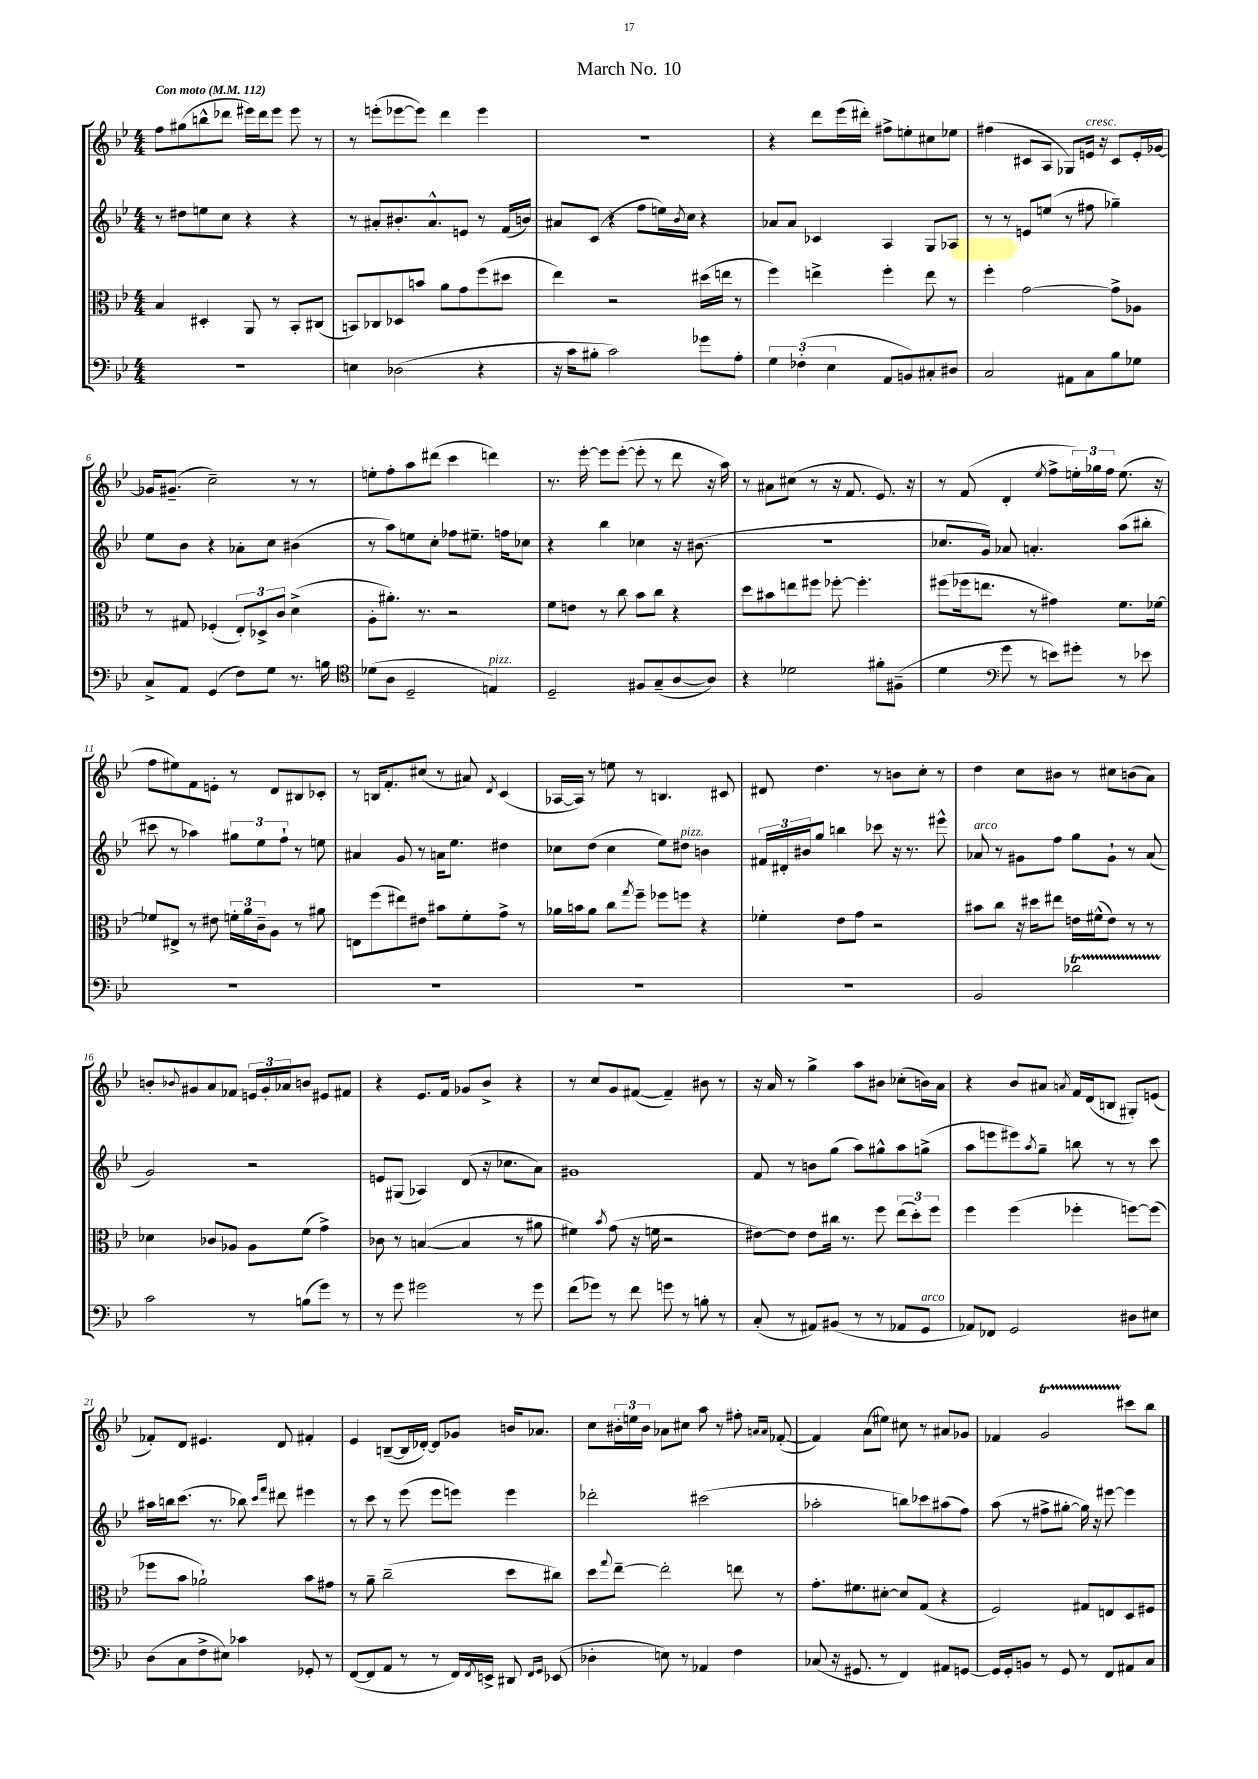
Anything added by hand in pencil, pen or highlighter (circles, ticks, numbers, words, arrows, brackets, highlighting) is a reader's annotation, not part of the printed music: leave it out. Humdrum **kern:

**kern	**kern	**kern	**kern
*part4	*part3	*part2	*part1
*staff4	*staff3	*staff2	*staff1
*clefF4	*clefC3	*clefG2	*clefG2
*k[b-e-]	*k[b-e-]	*k[b-e-]	*k[b-e-]
*M4/4	*M4/4	*M4/4	*M4/4
*MM112	*MM112	*MM112	*MM112
=1	=1	=1	=1
!	!	!	!LO:TX:a:B:t=Con moto
1r	4B-/	8r	8ff\L
.	.	8dd#X\L	(8gg#X\
.	4D#X'/	8een\	8bbn^^\
.	.	8cc\J	8ddd-X\J
.	8AA/	4r	16eee#X\LL)
.	.	.	16ddd-\J
.	8r	.	8eee#\J
.	8BB-'/L	4r	8eee#\
.	(8C#X/J	.	8r
=2	=2	=2	=2
4En\	8BBn/L)	8r	8r
.	8C-X/	8a#X'/L	(8eeen'\L
(2D-X\	8D-X/	8.b#X'/	[8eee-X\
.	8bn/J	.	8eee-\J])
.	.	8.a#^^/	.
.	8a\L	.	4ddd\
.	8g\	8en/J	.
4r	(8ff\	8r	4eee-\
.	8dd#X\J	(16f/LL	.
.	.	16bn/JJ)	.
=3	=3	=3	=3
16r	4ee-\)	8a#X/L	1r
16c\KL	.	.	.
8B#X'\J	.	(8c/J	.
2c\)	2r	4r	.
.	.	8ff\L	.
.	.	16een\L)	.
.	.	8qb-/	.
.	.	16cc\JJ	.
8g-X\L	(16dd#X\LL	4r	.
.	16een\JJ	.	.
8A'\J	8r	.	.
=4	=4	=4	=4
6G\	4ff\)	8a-X/L	4r
.	.	8a-/J	.
(6F-X'\	.	.	.
.	4een^\	4c-X/	8ddd\L
6E-\	.	.	.
.	.	.	(16eee-\L
.	.	.	16ddd#X'\JJ)
8AA/L	4ff'\	4A/	8ff#X^\L
8BBn/)	.	.	8een'\
8C#X'/	8ee\	8G/L	8cc#X\
8D#X/J	8r	8A-X/J	8ee-X\J
=5	=5	=5	=5
2C/	4ff'\	8r	(4ff#X\
.	.	8r	.
.	[2g\	8en/L	8c#X/L
.	.	(8een/J	8A/J
8AA#X\L	.	8r	8G-X/L)
!	!	!	!LO:TX:a:i:t=cresc.
8C\	.	8ff#X\	16en/Jk
.	.	.	16r
8B-\	8g^\L]	4gg-X~\)	8c#/L
8G-X\J	8A-X\J	.	16e'/L
.	.	.	[16g-X/JJ
!!LO:LB:g=z
=6	=6	=6	=6
8C^/L	8r	8ee-\L	16g-X/KL]
.	.	.	(8.g#X~/J
8AA/J	8G#X/	8b-\J	.
(4GG/	(4F-X'/	4r	2cc~\)
8F\L)	12E-'/L)	8a-X'\L	.
.	12D-X^/	.	.
8G\J	.	8cc\J	.
.	12c/J	.	.
8.r	(4d^\	(4b#X\	8r
.	.	.	8r
16Bn\	.	.	.
=7	=7	=7	=7
*clefC4	*	*	*
(8d-X\L	8A'\L	8r	8een'\L
8A\J	8.a#X'\J)	8aa\L)	8ff'\
2D~/	.	8een\	8aa\
.	8.r	.	.
.	.	8cc'\J	(8ddd#X\J
.	2r	8ff-X\L	4ccc\
.	.	8.ee#X~\J	.
!LO:TX:a:i:t=pizz.	!	!	!
4En/)	.	.	4dddn\)
.	.	16ffn\KL	.
.	.	8cc-X\J	.
=8	=8	=8	=8
2D~/	8f\L	4r	8.r
.	8en\J	.	.
.	.	.	[16eee-'\
.	8r	4bb-\	8eee-\L]
.	8cc\	.	([8eee-'\J
8F#X/L	8b-\L	4cc-X\	8eee-'\]
(8G~/	8cc\J	.	8r
[8A/	4r	16r	8ddd\
.	.	(8.b#X\	.
8A/J])	.	.	16r
.	.	.	16aa\)
=9	=9	=9	=9
4r	8dd\L	1r	8r
.	8b#X\	.	8a#X\L
2d-X\	8een\	.	(8cc#X\J
.	8ff#X\J	.	8r
.	[8ff-X'\	.	16r
.	.	.	8.f/
.	4.ff-'\]	.	.
8f#X'\L	.	.	8.e-/)
(8F#X~\J	.	.	.
.	.	.	16r
=10	=10	=10	=10
4d\	(8ff#X\L	8.cc-X/L	8r
.	16ff-X\k	.	(8f/
.	8.een\J	16g/Jk)	.
*clefF4	*	*	*
8g\	.	8a-X/	4d'/
8r	8r	4.an'/	.
.	.	.	8qee-/
8en\L)	4g#X\)	.	8ff^\L
8g#X'\J	.	.	24een'\L)
.	.	.	24gg-X\
.	.	.	24ff\JJ
8r	8.f\L	(8aa\L	(8.ee\
8e-X\	.	8bb#X'\J	.
.	[16f-X\Jk	.	16r
!!LO:LB:g=z
=11	=11	=11	=11
1r	8f-X/L]	8ccc#X\	8ff\L
.	8E#X^/J	8r	8ee#X\)
.	8r	4aa-X\)	8f\
.	8e#X\	.	8en'\J
.	24fn'\LL	12gg#X\L	8r
.	24a\	.	.
.	24c~\J	12ee-\	.
.	8A\J	.	8d/L
.	.	12ff`\J	.
.	8r	8r	8B#X/
.	8a#X\	8een\	8c-X'/J
=12	=12	=12	=12
1r	8En\L	4a#X/	8r
.	(8ff\	.	16Bn/KL
.	.	.	8.f'/
.	8ee#X\)	8g/	.
.	8e#X\J	8r	(8cc#X/J
.	8b#X\L	16an\KL	8r
.	.	8.ee-\J	.
.	8f'\	.	8a#X/)
.	.	.	8qd/
.	8g^\J	4dd#X\	(4c/
.	8r	.	.
=13	=13	=13	=13
1r	16a-X\LL	8cc-X\L	[16A-X/LL
.	16bn\J	.	16A-/JJ])
.	8a-\J	(8dd\J	8r
.	8cc\L	4cc-\	8een\
.	8qgg/	.	.
.	8ff~\J	.	8r
.	8ff-X\L	8ee-\L)	4.Bn/
!	!	!LO:TX:a:i:t=pizz.	!
.	8ffn\J	8dd#X\J	.
.	4r	4bn\	.
.	.	.	8c#X/
=14	=14	=14	=14
1r	4f-X'\	24f#X/LL	8d#X/
.	.	24d#X'/	.
.	.	24b#X/J	.
.	.	8gg/J	4.dd\
.	8e-\L	4bbn\	.
.	8g\J	.	.
.	2r	8ccc-X\	8r
.	.	16r	8bn\L
.	.	8.r	.
.	.	.	8cc'\J
.	.	8eee#X^^\	8r
=15	=15	=15	=15
!	!	!LO:TX:a:i:t=arco	!
2BB-/	8b#X\L	8a-X/	4dd\
.	8cc\J	8r	.
.	16r	8g#X\L	8cc\L
.	16dd#X\KL	.	.
.	8ee#X\J	8ff\J	8b#X\J
2d-XT\	16en\LL	8gg\L	8r
.	(16f#X^^\J	.	.
.	8e\J)	8g#`\J	8cc#X\L
.	8r	8r	(8bn\
.	8r	(8a-/	8a\J)
!!LO:LB:g=z
=16	=16	=16	=16
2c\	4d-X\	2g/)	8bn'/L
.	.	.	8qqb-X/
.	.	.	8g#X/
.	8c-X/L	.	8a/
.	8A-X/J	.	8f-X/J
8r	8A-\L	2r	24en/LL
.	.	.	24g#'/
.	.	.	24a-X/J
(8Bn\L	(8f\J	.	8bn/J
8g\J)	4g^\)	.	8e#X/L
8r	.	.	8f#X/J
=17	=17	=17	=17
8r	8c-X\	8en/L	4r
8g\	8r	(8G#X/J	.
2g#X\	([4Bn/	4A-X/)	8.e-/L
.	.	.	16f/Jk
.	4B/]	(8d/	8g-X/L
.	.	16r	8b-^/J
.	.	8.cc-X\L	.
8r	8r	.	4r
8g#\	8a#X\	8a\J)	.
=18	=18	=18	=18
(8f\L	4f#X\)	1g#X	8r
8g-X\J)	.	.	8cc/L
.	8qb-/	.	.
8r	(8g\	.	8g/
8f\	16r	.	([8f#X/J
.	16fn\	.	.
8gn\	2r	.	4f#~/])
8r	.	.	.
8Bn'\	.	.	8b#X\
8r	.	.	8r
=19	=19	=19	=19
(8C'/	[8e#X\L)	8f/	16r
.	.	.	16a/
8r	8e#\J]	8r	8r
8AA#X/L)	8e#\L	8bn\L	4gg^\
(8BB#X/J	16cc#X\Jk	(8gg\J	.
.	8.r	.	.
8r	.	8aa\L)	8aa\L
8r	8ff\	8gg#X^^\	8b#X\J
8AA-X/L	(12ee-\L	8aa\	(8cc-X'\L
.	12dd'\)	.	.
!LO:TX:a:i:t=arco	!	!	!
8GG/J	.	(8ggn^\J	16bn\L)
.	12ff\J	.	.
.	.	.	16a\JJ
=20	=20	=20	=20
8AA-X/L)	4ff\	8aa\L	4r
8FF-X/J	.	8eeen\	.
2GG/	(4ff\	8eee#X\)	8b-/L
.	.	8qaa/	.
.	.	8gg~\J	8a#X/J
.	.	.	8qan/
.	4ff-X'\	8bbn\	16f/LL
.	.	.	(16d/J
.	.	8r	8Bn/J
8D#X\L	[8ffn\L)	8r	8G#X'/L)
8E#X\J	(8ff\J]	8ccc\	(8en/J
!!LO:LB:g=z
=21	=21	=21	=21
(8D\L	8ff-X\L	16aa#X\LL	8f-X'/L)
.	.	16bbn\J	.
8C\	8b-\J	(8.ccc\J	8d/J
8F^\	2a-X`\)	.	4.e#X/
.	.	8.r	.
8E#X\J)	.	.	.
4c-X\	.	8bb-X\)	.
.	.	16qqccc/LL	.
.	.	16qqfff/JJ	.
.	.	8ddd#X\	8d/
8GG-X'/	8b-\L	4eee#X\	4f#X'/
8r	8g#X\J	.	.
=22	=22	=22	=22
([8FF/L	8r	8r	4e-/
8FF/]	8a~\	8ccc\	.
8AA/J	(2cc~\	8r	([8Bn~/L
8r	.	(8eee-\	16B/L]
.	.	.	[16d-X'/JJ)
8r	.	8eee-\L	8d-/L]
16FF/LL)	.	8eeen\J)	8g-X/J
8qFF/	.	.	.
16EEn^/JJ	.	.	.
8DD#X/	8dd\L	4eee\	16bn/KL
.	.	.	8.a-X/J
16qqFF/LL	.	.	.
16qqGG/JJ	.	.	.
(8EE-X/	8cc#X\J)	.	.
=23	=23	=23	=23
4D-X'\	8dd\L	2ddd-X'\	8cc\L
.	8qqgg/	.	.
.	[8ee-~\J	.	24b#X'\L
.	.	.	24een\
.	.	.	24b#\JJ
8En\)	2ee-'\]	.	8a-X\L
8r	.	.	8cc#X\J
4AA-X/	.	(2ccc#X\	8aa\
.	.	.	8r
4F\	8een\	.	8ff#X'\
.	.	.	16qqan/LL
.	.	.	16qqa/JJ
.	8r	.	([8f-X'/
=24	=24	=24	=24
(8C-X/	8.g'\L	2aa-X'\	4f-/])
16r	.	.	.
8.GG#X/	8.f#X\	.	.
.	.	.	(8a\L
8r	[8d#X'\J	.	8ee#X\J)
4FF/)	8d#/L]	8bbn\L)	8cc#X\
.	(8G/J	8ccc-X\	8r
8AA#X/L	4r	(8aa#X\	8a#X/L
[8GGn/J	.	8ff\J)	8g-X/J
=25	=25	=25	=25
16GG/LL]	2F/)	(8aa\	4f-X/
16GG'/J	.	.	.
8BBn/J	.	8r	.
8r	.	8ff#X^\L	2gT/
8GG/	.	[8gg#X'\J	.
8r	8G#X/L	16gg#\])	.
.	.	16r	.
8FF/L	8En/	[8eee#X\	.
8AA#X/	8D/	4eee#\]	8ccc#X\L
8C/J	8F#X/J	.	8bb-\J
==	==	==	==
*-	*-	*-	*-
